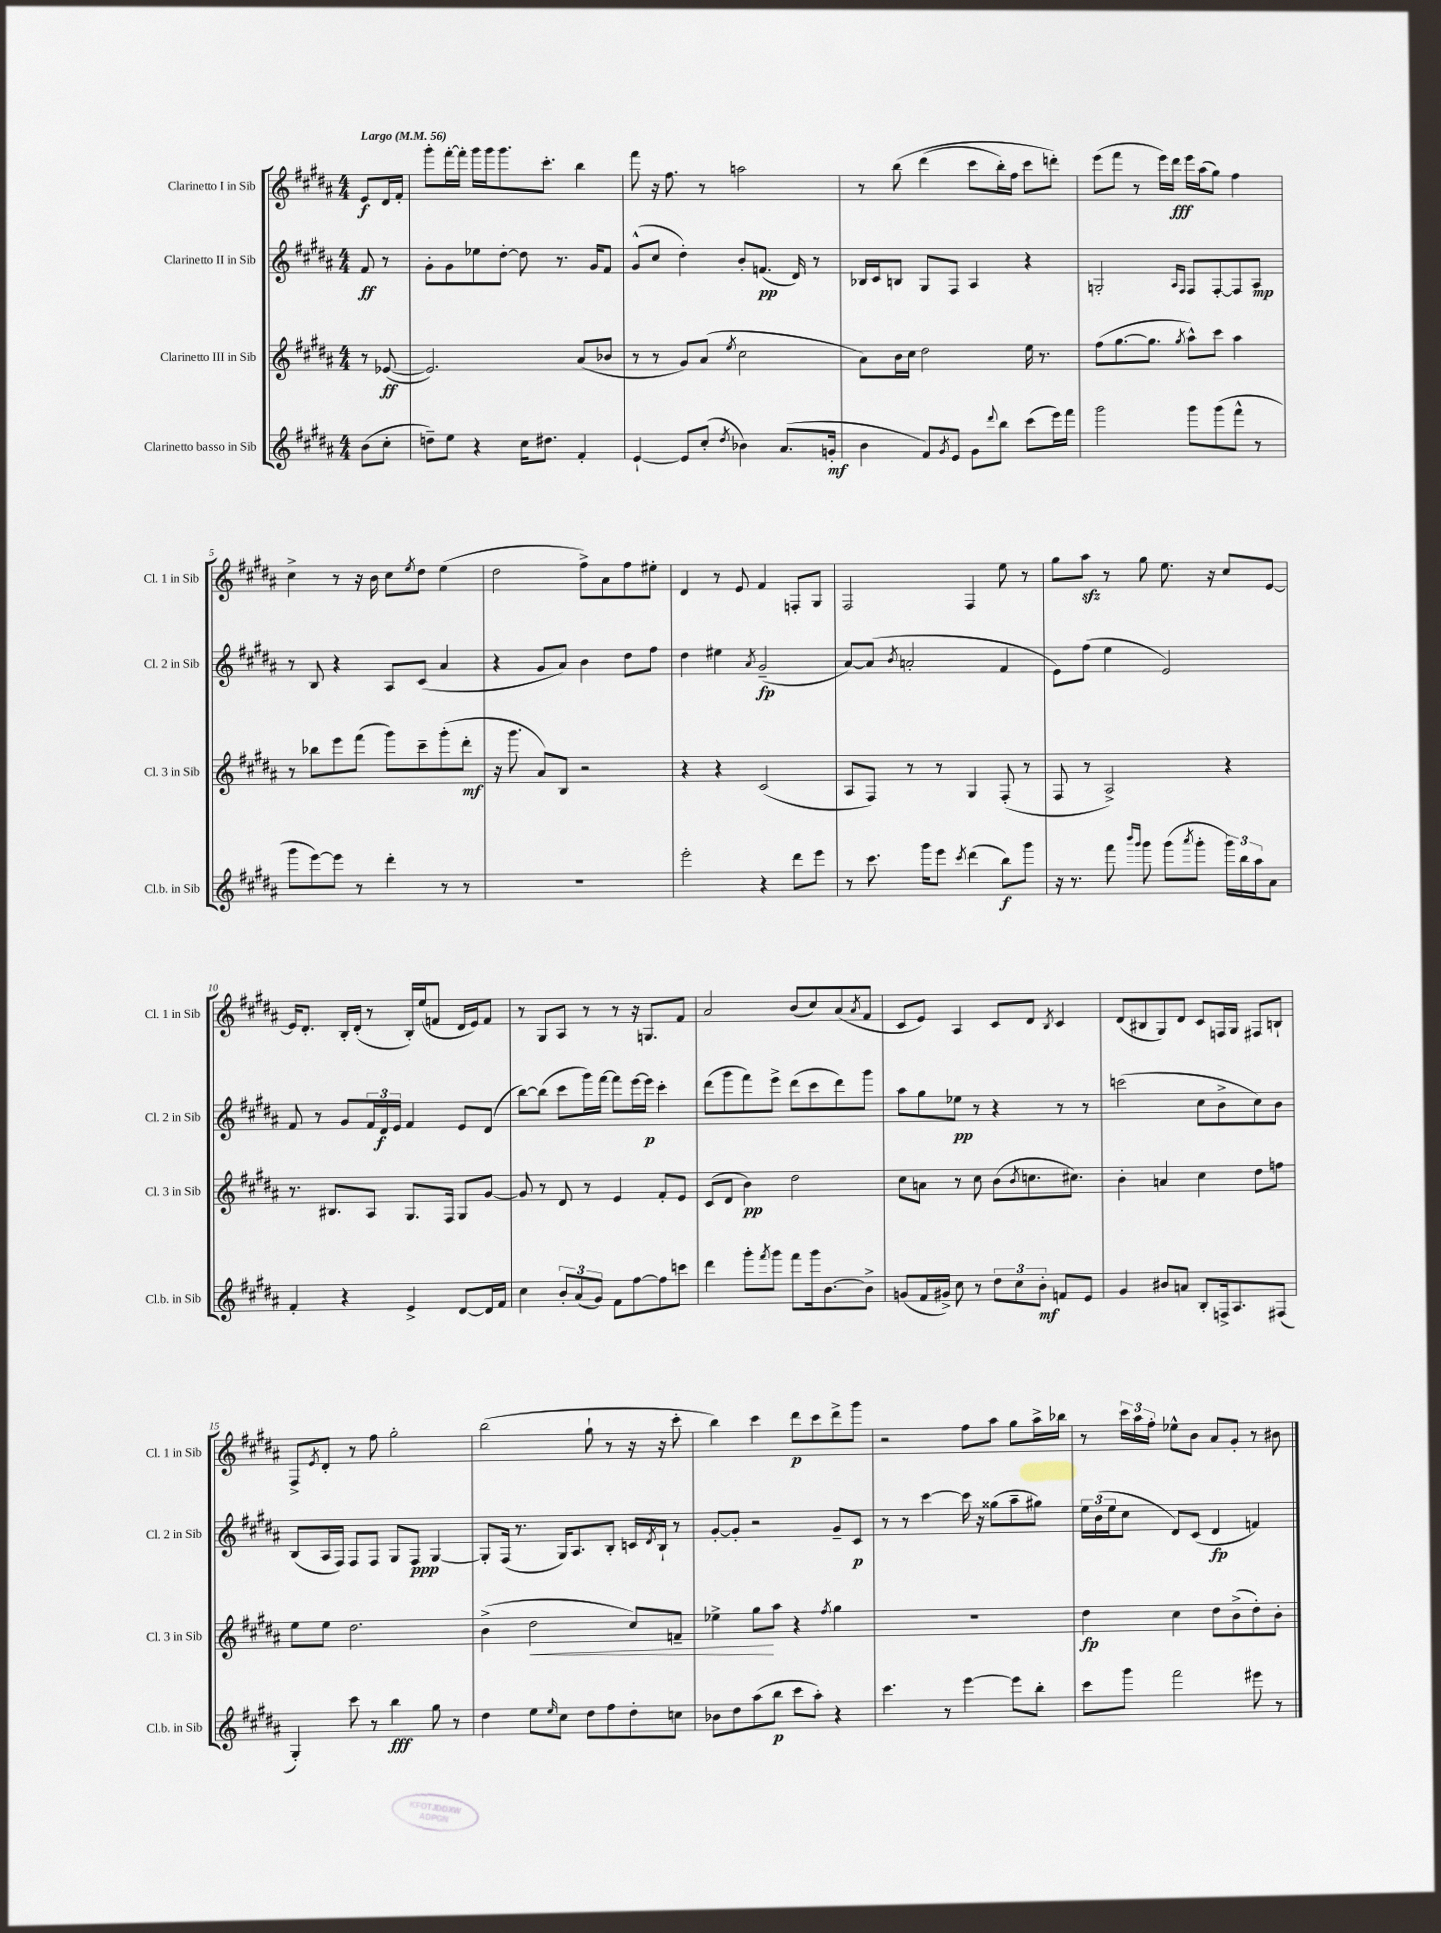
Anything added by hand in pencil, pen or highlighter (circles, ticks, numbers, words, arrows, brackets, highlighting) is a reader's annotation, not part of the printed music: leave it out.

**kern	**kern	**kern	**kern
*staff4	*staff3	*staff2	*staff1
*clefG2	*clefG2	*clefG2	*clefG2
*k[f#c#g#d#a#]	*k[f#c#g#d#a#]	*k[f#c#g#d#a#]	*k[f#c#g#d#a#]
*M4/4	*M4/4	*M4/4	*M4/4
*MM56	*MM56	*MM56	*MM56
(8b\L	8r	8f#/	8e/L
8cc#'\J	([8e-/	8r	16d#/L
.	.	.	16f#'/JJ
=	=	=	=
8dd~\L)	2.e-/])	8g#'\L	8ggg#'\L
8ee\J	.	8g#\	[16fff#'\L
.	.	.	16fff#'\]JJ
4r	.	8ee-\	16ggg#\LL
.	.	.	16ggg#\J
.	.	[8dd#'\J	8.ggg#\
16cc#\LK	.	8dd#\]	.
8.dd#\J	.	.	8.ccc#'\J
.	.	8.r	.
4f#'/	(8a#/L	.	4bb\
.	.	16g#/LK	.
.	8b-/J	8f#/J	.
=	=	=	=
[4e`/	8r	(8g#^^/L	8fff#\
.	8r	8cc#/J	16r
.	.	.	8.ff#\
8e/]L	8g#/L)	4dd#'\)	.
(8cc#'/J	(8a#/J	.	8r
8qdd#/	8qee/	.	.
4b-\)	2cc#\	8b'/L	2aa\
.	.	(8.f/J	.
(8.a#/L	.	.	.
.	.	16d#/)	.
.	.	8r	.
16g'/Jk	.	.	.
=	=	=	=
4b\	8a#\L)	16B-/LL	8r
.	.	16c#/J	.
.	16b\L	8B/J	&(8bb\
.	16cc#\JJ	.	.
8f#/L)	2dd#\	8G#/L	(4ddd#\
8qg#/	.	.	.
8e/J	.	8F#/J	.
8g#\L	.	4A#/	8ccc#\L
8qqddd#/	.	.	.
8bb\J	.	.	16bb'\L)
.	.	.	16ff#\JJ
(8ccc#\L	16ee\	4r	8ccc#\L
.	8.r	.	.
16eee\L)	.	.	8ddd'\J&)
16fff#\JJ	.	.	.
=	=	=	=
2ggg#\	(8ff#\L	2G'/	(8eee\L
.	[8.gg#\	.	8fff#\J
.	.	.	8r
.	8.gg#\]J	.	.
.	.	.	16eee\LL)
.	.	.	16ddd#\JJ
.	.	16qqA#/LL	.
.	8qgg#/	16qqF#/JJ	.
8ggg#\L	8aa#^^\L)	8F#/L	16eee\LL
.	.	.	(16aa#\J
(8ggg#\	8ccc#\J	[8F#'/	8gg#\J)
8fff#^^\J	4aa#\	8F#/]	4ff#\
8r	.	8A#/J	.
=	=	=	=
8ggg#\L	8r	8r	4cc#^\
[8eee\)	8bb-\L	8B/	.
8eee\]J	8eee\	4r	8r
8r	(8fff#\J	.	16r
.	.	.	16b\
4ddd#'\	8ggg#\L)	8A#/L	8cc#\L
.	.	.	8qee/
.	8ccc#~\	(8c#/J	8dd#\J
8r	(8ggg#'\	4a#/	(4ee\
8r	8ddd#'\J	.	.
=	=	=	=
1r	16r	4r	2dd#\
.	8.ggg#\	.	.
.	8a#/L)	8g#/L	.
.	8B/J	8a#/J)	.
.	2r	4b\	8ff#^\L)
.	.	.	8a#\
.	.	8dd#\L	8ff#\
.	.	8ff#\J	8ee#'\J
=	=	=	=
2eee'\	4r	4dd#\	4d#/
.	4r	4ee#\	8r
.	.	.	8e/
.	.	8qa#/	.
4r	(2c#/	(2g#~/	4f#/
8ddd#\L	.	.	8F'/L
8eee\J	.	.	8G#/J
=	=	=	=
8r	8A#/L	[8a#/L)	2F#/
8.ccc#\	8F#/J)	(8a#/]J	.
.	.	8qb/	.
.	8r	2a'/	.
16ggg#\LK	.	.	.
8eee\J	8r	.	.
8qccc#/	.	.	.
(4ddd#\	4G#/	.	4F#/
8bb\L)	(8F#'/	4f#/	8ee\
8ggg#\J	8r	.	8r
=	=	=	=
16r	8F#/	8e\L)	8gg#\L
8.r	.	.	.
.	8r	(8ff#\J	8aa#\J
8fff#\	2A#^/)	4ee\	8r
16qqbbb/LL	.	.	.
16qqggg#/JJ	.	.	.
8ggg#\	.	.	8gg#\
(8ggg#\L	.	2e/)	8.ee\
8qaaa#/	.	.	.
8ggg#'\J	.	.	.
.	.	.	16r
24ggg#\LL)	4r	.	8cc#/L
24bb\	.	.	.
24aa#\J	.	.	.
8a#\J	.	.	[8e/J
=	=	=	=
4f#'/	8.r	8f#/	16e/]LK
.	.	.	8.d#'/J
.	.	8r	.
.	8.B#/L	.	.
4r	.	8g#/L	16B'/LL
.	.	.	(16d#'/JJ
.	8A#/J	24f#/L	8r
.	.	24d#/	.
.	.	24e/JJ	.
4e^/	8.G#/L	4f#/	16B'/LL)
.	.	.	(16ee/J
.	.	.	8f/J
.	16F#/Jk	.	.
[8d#/L	8G#/L	8e/L	16d#/LL
.	.	.	16e/J)
16d#/]L	[8g#/J	(8d#/J	8f/J
16f#/JJ	.	.	.
=	=	=	=
4cc#\	8g#/]	[8bb\L)	8r
.	8r	(8bb\]J	8G#/L
12b'/L	8d#/	8ccc#\L	8A#/J
(12a#/	.	.	.
.	8r	16ggg#\L)	8r
12g#/J)	.	.	.
.	.	[16fff#\JJ	.
8f#\L	4e/	8fff#\]L	8r
[8ff#\	.	[16eee\L	16r
.	.	16eee\]JJ	8.G/L
8ff#\]	8f#'/L	4ccc#'\	.
8ccc\J	8e/J	.	8f#/J
=	=	=	=
4ddd#\	(8c#/L	(8ddd#\L	2a#/
.	8d#/J	8ggg#\	.
8ggg#'\L	4b\)	8fff#\)	.
8qfff#/	.	.	.
8ggg#\J	.	8eee^\J	.
8fff#\L	2dd#\	(8ddd#\L	(8b/L
16ggg#\k	.	8ccc#\	8cc#/)
[8.b\	.	.	.
.	.	8ddd#\)	(8a#/
.	.	.	8qa#/
8b^\]J	.	8ggg#\J	8f#/J
=	=	=	=
(8g/L	8cc#\L	8aa#\L	8c#/L
16f#/L	8a\J	8gg#\	8e/J)
16g#^/JJ)	.	.	.
8cc#\	8r	8ee-\J	4A#/
8r	8cc#\	8r	.
12dd#\L	(8b\L	4r	8c#/L
12cc#\	.	.	.
.	8qb/	.	.
.	8.cc\	.	8d#/J
12b'\J	.	.	.
.	.	.	8qB/
8f/L	.	8r	4c#/
.	8.cc#\J)	.	.
8e/J	.	8r	.
=	=	=	=
4g#/	4b'\	(2ccc\	(8d#/L
.	.	.	8B#/
8b#/L	4a/	.	8G#/)
8a/J	.	.	8d#/J
8B'/L	4cc#\	8cc#\L	8c#/L
16F^/k	.	8b^\	16F/L
8.A#/	.	.	16G#/JJ
.	8dd#\L	8cc#\)	8F#/L
(8F#/J	8ff\J	8b\J	8B`/J
=	=	=	=
4G#'/)	8ee\L	(8B/L	8F#^/L
.	.	.	8qe/
.	8ee\J	16A#/L	8d#'/J
.	.	16F#/JJ)	.
8ccc#\	2.dd#\	8F#/L	8r
8r	.	8F#/J	8ff#\
4bb\	.	8G#/L	2gg#'\
.	.	8F#/J	.
8gg#\	.	[4G#/	.
8r	.	.	.
=	=	=	=
4dd#\	(4b^\	8G#'/]L	(2bb\
.	.	(16F#/Jk	.
.	.	8.r	.
8ee\L	2dd#\	.	.
16qqee/	.	.	.
8cc#\J	.	16G#/LK)	.
.	.	8.A#/	.
8dd#\L	.	.	8gg#`\
8ff#\	.	8B'/J	8r
8dd#'\	8cc#/L)	16c/LL	16r
.	.	8qd#/	.
.	.	16B`/JJ	16r
8cc\J	8f~/J	8r	8ccc#'\
=	=	=	=
8b-\L	4ee-^\	[8g#'/L	4bb\)
8dd#\	.	8g#'/]J	.
(8aa#\	8gg#\L	2r	4ccc#\
8bb\J	8aa#\J	.	.
8ccc#\L	4r	.	8ddd#\L
8aa#'\J)	.	.	8ccc#\
.	8qff#/	.	.
4r	4gg#\	8g#~/L	8ddd#^\
.	.	8c#/J	8ggg#\J
=	=	=	=
4.ccc#\	1r	8r	2r
.	.	8r	.
.	.	[4ccc#\	.
8r	.	.	.
[4eee\	.	16ccc#\]	8ff#\L
.	.	16r	.
.	.	(8gg##\L	8aa#\J
8eee\]L	.	8aa#~\	8gg#\L
8bb'\J	.	8gg#\J)	16aa#^\L
.	.	.	16bb-\JJ
=	=	=	=
8ccc#\L	4dd#\	24ee\LL	8r
.	.	(24b\	.
.	.	24ee\J	.
8ggg#\J	.	8cc#\J	24ccc#\LL
.	.	.	24aa#\
.	.	.	24ff#'\JJ
2fff#\	4cc#\	8d#/L)	8ee-^^\L
.	.	(8c#/J	8b\J
.	8dd#\L	4d#/	8a#/L
.	(8b^\	.	8g#'/J
8eee#\	8dd#'\)	4f/)	8r
8r	8b'\J	.	8b#\
==	==	==	==
*-	*-	*-	*-
